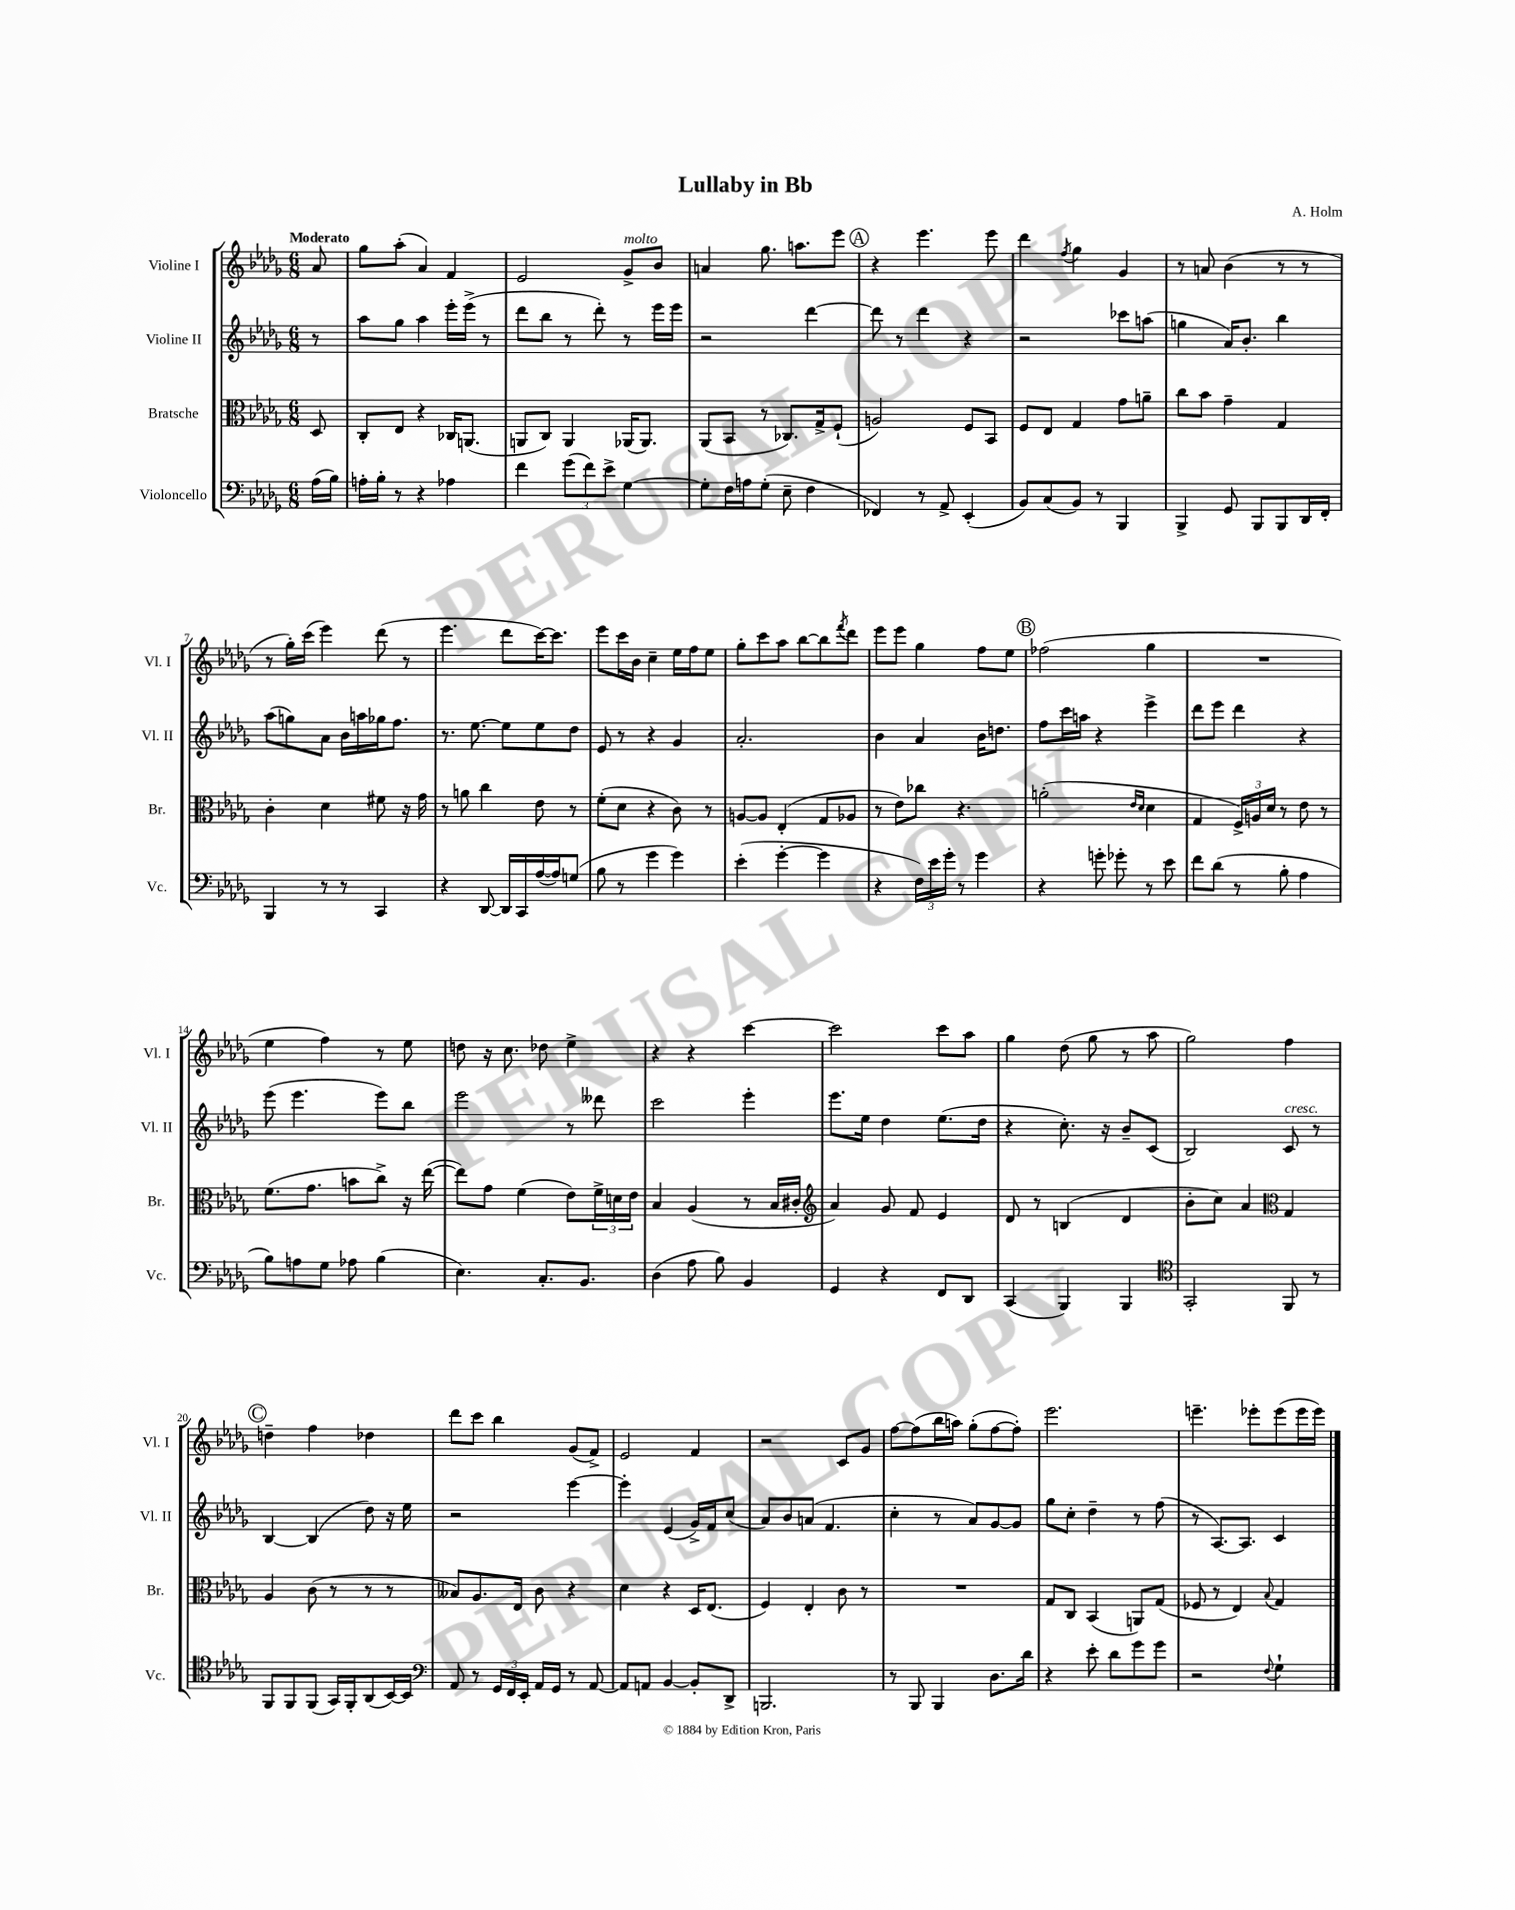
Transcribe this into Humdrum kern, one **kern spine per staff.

**kern	**kern	**kern	**kern
*staff4	*staff3	*staff2	*staff1
*clefF4	*clefC3	*clefG2	*clefG2
*k[b-e-a-d-g-]	*k[b-e-a-d-g-]	*k[b-e-a-d-g-]	*k[b-e-a-d-g-]
*M6/8	*M6/8	*M6/8	*M6/8
(16A-	8D-	8r	8a-
16B-)	.	.	.
=	=	=	=
16A'	8C'	8aa-	8gg-
16B-'	.	.	.
8r	8E-	8gg-	(8aa-'
4r	4r	4aa-	4a-)
4A-	16C-	16eee-'	4f
.	(8.AA	(16eee-^	.
.	.	8r	.
=	=	=	=
4f	8AA	8ddd-	2e-
.	8C)	8bb-	.
(12g-	4AA	8r	.
12f)	.	.	.
.	.	8ddd-')	.
12e-^	.	.	.
[4G-	(16AA-	8r	8g-^
.	8.AA-)	.	.
.	.	16eee-	8b-
.	.	16eee-	.
=	=	=	=
8G-']	(8AA-	2r	4a
16F	8BB-	.	.
16A	.	.	.
(8G-'	8r	.	8.gg-
8E-~	8.C-)	.	.
.	.	.	8.aa
4F	.	[4ddd-	.
.	16G-^	.	.
.	(8F`	.	8eee-
=	=	=	=
4FF-)	2A)	8ddd-]	4r
.	.	8r	.
8r	.	4ddd-	4.eee-
8AA-^	.	.	.
(4EE-'	8F	4r	.
.	8BB-	.	8eee-
=	=	=	=
8BB-)	8F	2r	4ddd-
(8C	8E-	.	.
.	.	.	8qff
8BB-)	4G-	.	4gg-
8r	.	.	.
4BBB-	8g-	8ccc-	4g-
.	8a~	(8aa	.
=	=	=	=
4BBB-^	8cc	4gg	8r
.	8b-	.	8a
8GG-	4g-~	16a-)	(4b-
.	.	8.b-'	.
8BBB-	.	.	.
8BBB-	4G-	4bb-	8r
16DD-	.	.	8r
16FF'	.	.	.
=	=	=	=
4BBB-	4c'	(8aa-	8r
.	.	8gg)	16gg-')
.	.	.	(16ccc
8r	4d-	8a-	4eee-)
8r	.	16b-	.
.	.	16aa	.
4CC	8f#	16gg-	(8ddd-
.	.	8.ff	.
.	16r	.	8r
.	16g-	.	.
=	=	=	=
4r	8r	8.r	4.eee-
.	8a	.	.
.	.	[8.ee-	.
[8DD-	4cc	.	.
16DD-]	.	8ee-]	8ddd-
16CC	.	.	.
([16A-	8e-	8ee-	[16ccc)
16A-])	.	.	8.ccc]
(8G	8r	8dd-	.
=	=	=	=
8B-	(8f'	8e-	8eee-
8r	8d-	8r	16ccc
.	.	.	16b-
4g-	4r	4r	4cc~
4g-)	8c)	4g-	16ee-
.	.	.	16ff
.	8r	.	8ee-
=	=	=	=
(4e-'	[8A	2.a-'	8gg-'
.	8A]	.	8ccc
[4g-'	(4E-'	.	8aa-
.	.	.	[8bb-
4g-]	8G-	.	8bb-]
.	.	.	8qfff
.	8A-	.	8ddd-
=	=	=	=
4r	8r	4b-	8eee-
.	8e-)	.	8eee-
24F)	8cc-	4a-	4gg-
24e-	.	.	.
24g-'	.	.	.
8r	4.r	.	.
4g-	.	16b-	8ff
.	.	8.dd	.
.	.	.	8ee-
=	=	=	=
4r	(2a'	8ff	(2ff-
.	.	16ccc	.
.	.	16aa	.
8g'	.	4r	.
8g-'	.	.	.
.	16qqe-	.	.
.	16qqd-	.	.
8r	4d-	4eee-^	4gg-
8e-	.	.	.
=	=	=	=
8f	4G-	8ddd-	2.r
(8d-	.	8eee-	.
8r	24F^)	4ddd-	.
.	24A	.	.
.	24d-	.	.
8B-'	8r	.	.
4A-	8e-	4r	.
.	8r	.	.
=	=	=	=
8B-)	(8.f	(8eee-	4ee-
8A	.	4.eee-	.
.	8.g-	.	.
8G-	.	.	4ff)
8A-	8b	.	.
(4B-	8cc^)	8eee-)	8r
.	16r	8bb-	8ee-
.	([16ee-	.	.
=	=	=	=
4.E-)	8ee-])	2eee-	8dd
.	8g-	.	16r
.	.	.	8.cc
.	(4f	.	.
8.C'	.	.	8dd-
.	8e-)	8r	4ee-^
8.BB-	.	.	.
.	24f^	8ddd--	.
.	24d	.	.
.	24e-	.	.
=	=	=	=
(4D-	4B-	2ccc	4r
8A-	(4A-	.	4r
8B-)	.	.	.
4BB-	8r	4eee-'	[4ccc
.	16B-	.	.
.	16c#'	.	.
=	=	=	=
*	*clefG2	*	*
4GG-	4a-)	8.eee-	2ccc]
.	.	16ee-	.
4r	8g-	4dd-	.
.	8f	.	.
8FF	4e-	(8.ee-	8ccc
8DD-	.	.	8aa-
.	.	16dd-	.
=	=	=	=
(4CC	8d-	4r	4gg-
.	8r	.	.
4BBB-)	(4B	8.cc')	(8dd-
.	.	.	8gg-
.	.	16r	.
4BBB-	4d-	8b-~	8r
.	.	(8c	8aa-
=	=	=	=
*clefC4	*	*	*
2GG-'	8b-'	2B-)	2gg-)
.	8cc)	.	.
.	4a-	.	.
*	*clefC3	*	*
8FF	4G-	8c	4ff
8r	.	8r	.
=	=	=	=
8FF	4A-	[4B-	4dd~
8FF	.	.	.
(8FF	(8c	(4B-]	4ff
16GG-)	8r	.	.
16FF'	.	.	.
(8AA-	8r	8dd-)	4dd-
[16BB-)	8r	16r	.
16BB-]	.	16ee-	.
=	=	=	=
*clefF4	*	*	*
8AA-	8B--)	2r	8ddd-
8r	8.A-	.	8ccc
24GG-	.	.	4bb-
24FF	.	.	.
.	16E-	.	.
24EE-'	.	.	.
16AA-	8c	.	.
16GG-	.	.	.
8r	4r	[4eee-	(8g-
[8AA-	.	.	8f^)
=	=	=	=
8AA-]	4d-	4eee-']	2e-
8AA	.	.	.
[4BB-	4r	(4e-	.
8BB-']	16D-	16g-^)	4f
.	(8.E-	16f	.
8DD-^	.	(8cc	.
=	=	=	=
2.BBB	4F)	8a-)	2r
.	.	8b-	.
.	4E-'	(8a	.
.	.	4.f	.
.	8c	.	8c
.	8r	.	8g-
=	=	=	=
8r	2.r	4cc'	[8ff
8BBB-	.	.	(8ff]
4BBB-	.	8r	16bb-
.	.	.	16aa)
.	.	8a-)	(8gg-'
8.D-	.	[8g-	[8ff
.	.	8g-]	8ff'])
16d-	.	.	.
=	=	=	=
4r	8G-	8gg-	2.eee-
.	8C	8cc'	.
8e-'	(4BB-	4dd-~	.
8d-	.	.	.
8g-	8AA)	8r	.
8g-	(8G-	(8ff	.
=	=	=	=
2r	8F-	8r	4.eee~
.	8r	[8.A-)	.
.	4E-)	.	.
.	.	8.A-]	.
.	.	.	8eee-'
8qqF	8qqB-	.	.
4G-`	4G-	4c	(8eee-
.	.	.	16eee-
.	.	.	16eee-)
==	==	==	==
*-	*-	*-	*-
